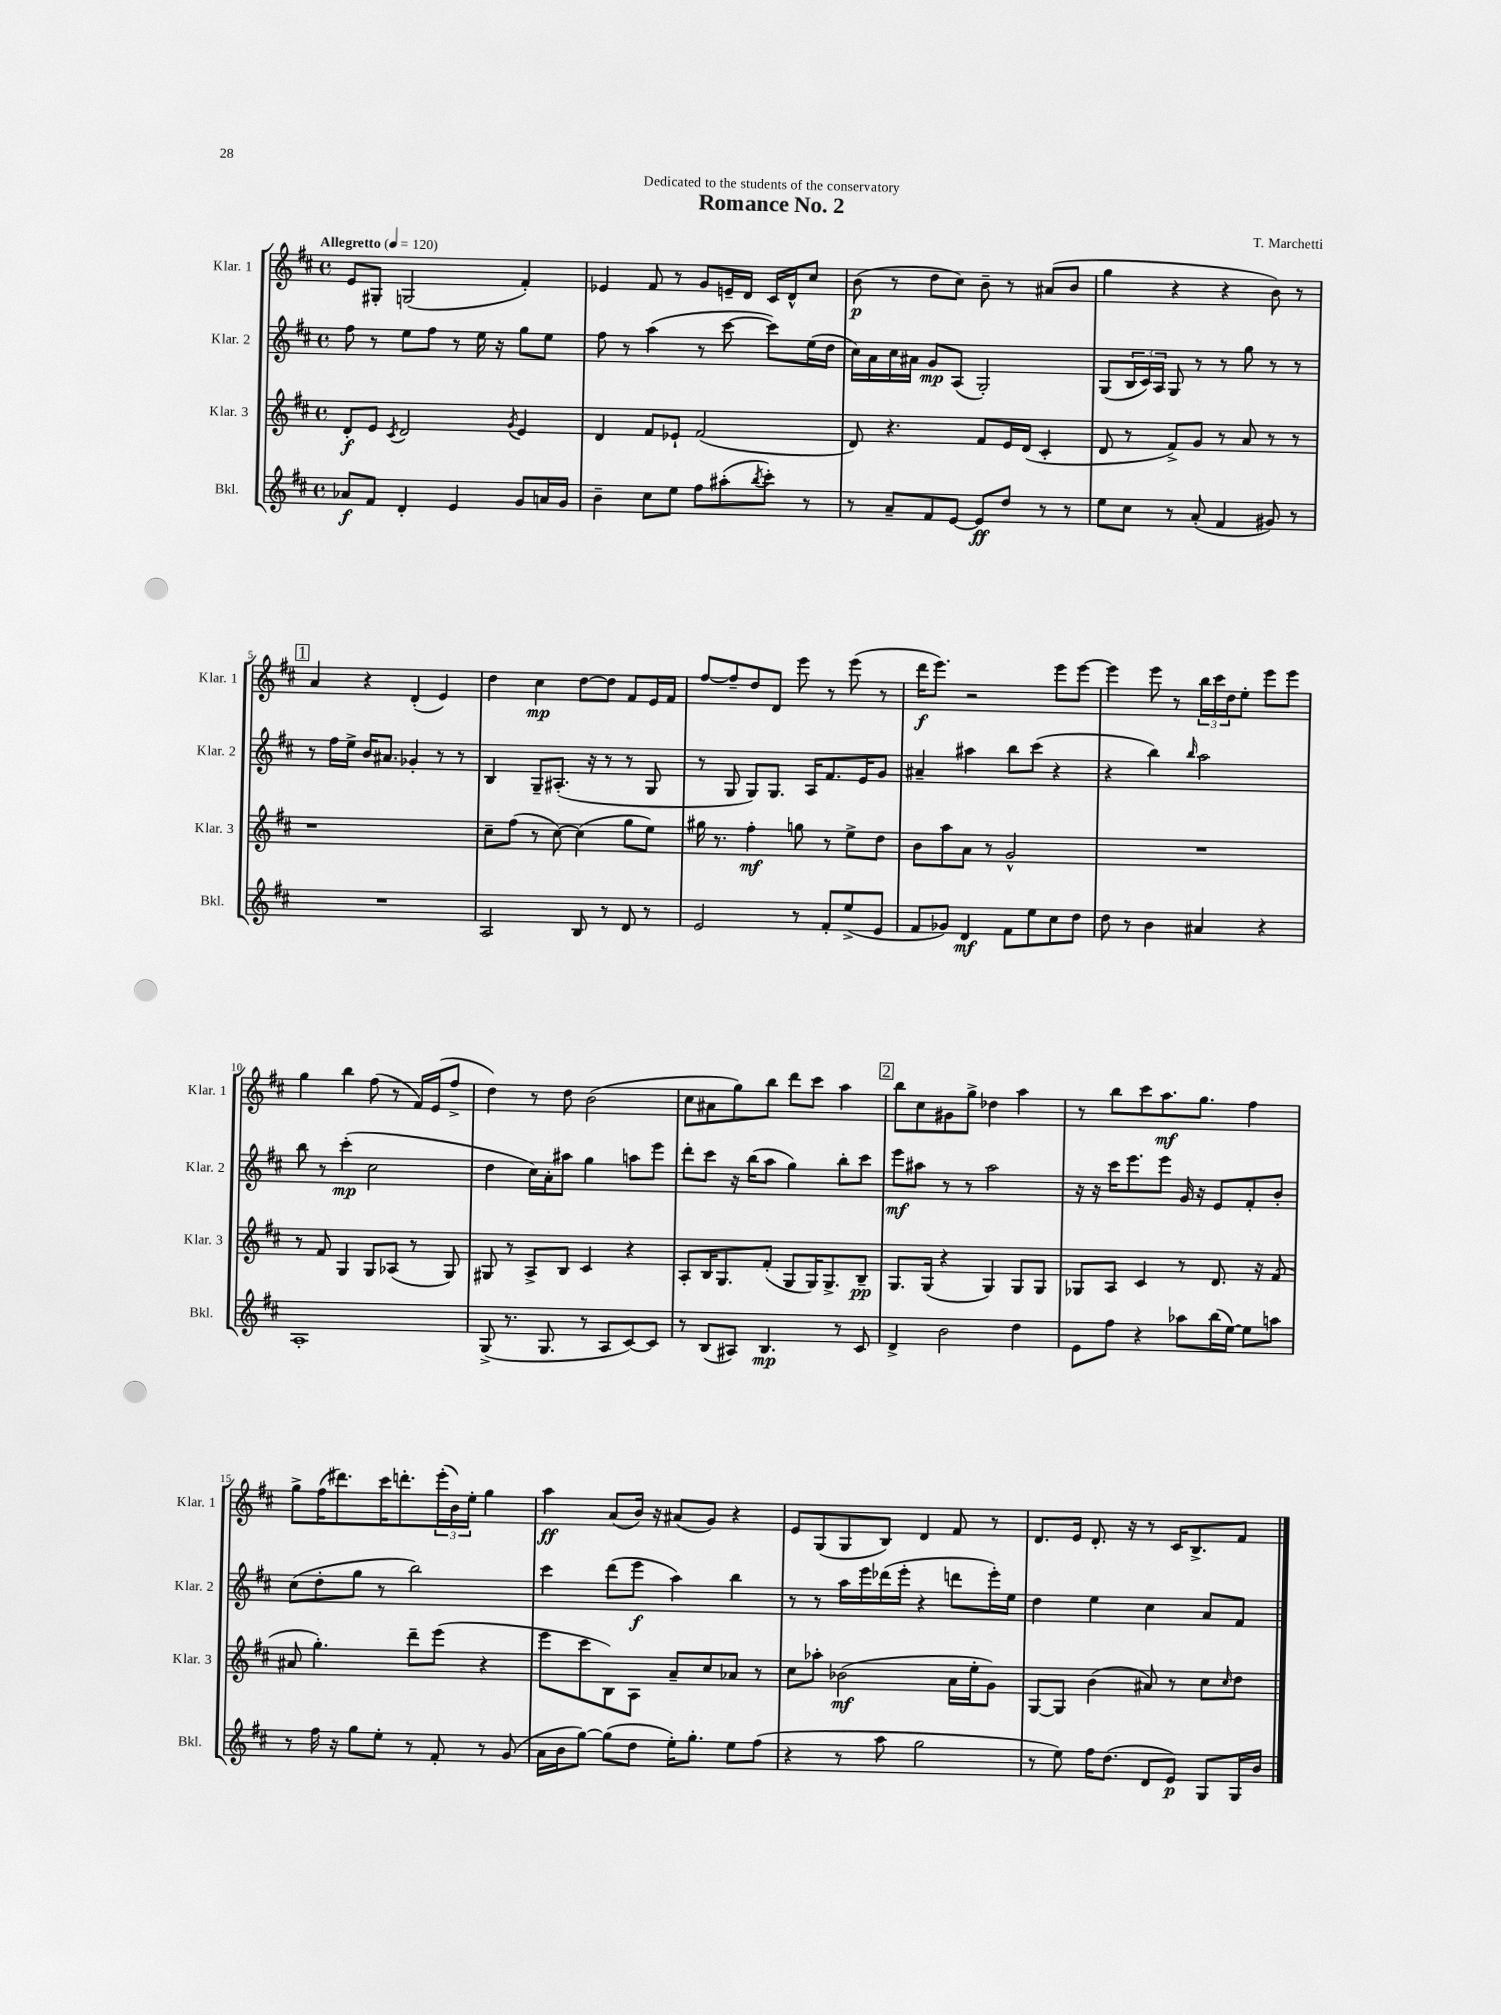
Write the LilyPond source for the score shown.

\header { title = "Romance No. 2" composer = "T. Marchetti" dedication = "Dedicated to the students of the conservatory" }
<<
\new StaffGroup <<
\new Staff = "s0" \with { instrumentName = "Klar. 1" shortInstrumentName = "Klar. 1" } {
    \clef treble \key d \major \defaultTimeSignature \time 4/4 \tempo "Allegretto" 4 = 120
    e'8 gis8-. g2( fis'4-.) |
    ees'4 fis'8 r8 g'8 e'16-- d'16 cis'16 d'16-^ cis''8 |
    b'8\p( r8 d''8 cis''8) b'8-- r8 ais'8( b'8 |
    g''4 r4 r4 b'8) r8 |
    \mark \markup { \box "1" } a'4 r4 d'4-.( e'4) |
    d''4 cis''4\mp d''8~ d''8 fis'8 e'16 fis'16 |
    fis''8~ fis''8-- d''8 d'8 e'''8 r8 e'''8( r8 |
    d'''16\f e'''8.) r2 e'''8 e'''8~ |
    e'''4 e'''8 r8 \tuplet 3/2 { b''16 cis'''16 d''16 } e''8-. e'''8 e'''8 |
    g''4 b''4 fis''8( r8 fis'16) e'16( fis''8-> |
    d''4) r8 d''8 b'2( |
    cis''8 ais'8 g''8) b''8 d'''8 cis'''8 a''4 |
    \mark \markup { \box "2" } b''8 cis''8 gis'8 g''8-> des''4 a''4 |
    r8 b''8 cis'''8 a''8.\mf g''8. fis''4 |
    g''8-> fis''16( dis'''8.) cis'''16 d'''8.-. \tuplet 3/2 { e'''16-.( b'16) e''16-. } g''4 |
    a''4\ff a'8( b'16) r16 ais'8( g'8) r4 |
    e'8 g8( g8 b8) d'4 fis'8 r8 |
    d'8. e'16 d'8.-. r16 r8 cis'16 b8.-> fis'8 \bar "|." |
}
\new Staff = "s1" \with { instrumentName = "Klar. 2" shortInstrumentName = "Klar. 2" } {
    \clef treble \key d \major \defaultTimeSignature \time 4/4
    fis''8 r8 e''8 fis''8 r8 e''16 r16 g''8 e''8 |
    fis''8 r8 a''4( r8 cis'''8~ cis'''8) e''16( d''16 |
    cis''16) a'16 cis''16 ais'16 g'8\mp a8( g2-.) |
    g8( \tuplet 3/2 { b16 cis'16) a16 } g8 r8 r8 g''8 r8 r8 |
    \mark \markup { \box "1" } r8 fis''16 e''16-> b'16 ais'8. ges'4-. r8 r8 |
    b4 g8-- ais8.-.( r16 r8 r8 g8 |
    r8 g8 g8) g8. a16 fis'8. e'16 g'8 |
    ais'4-- ais''4 b''8 cis'''8( r4 |
    r4 b''4) \grace { b''16 } a''2 |
    b''8 r8 cis'''4-.\mp( cis''2 |
    d''4 cis''16) a'16-. ais''8 g''4 a''8 e'''8 |
    d'''8-. cis'''8 r16 b''16( a''8 g''4) b''8-. cis'''8 |
    \mark \markup { \box "2" } e'''8\mf ais''8 r8 r8 ais''2 |
    r16 r16 cis'''16 e'''8. e'''8 g'16 r16 e'8 fis'8-. b'8-. |
    cis''8( d''8-. g''8 r8 b''2) |
    cis'''4 d'''8( e'''8\f a''4) b''4 |
    r8 r8 a''16 e'''16 des'''16( e'''16-. r4 d'''8 e'''16-.) e''16 |
    d''4 e''4 cis''4 a'8 fis'8 \bar "|." |
}
\new Staff = "s2" \with { instrumentName = "Klar. 3" shortInstrumentName = "Klar. 3" } {
    \clef treble \key d \major \defaultTimeSignature \time 4/4
    d'8-.\f e'8 \acciaccatura { cis'8 } d'2 \acciaccatura { g'8 } e'4 |
    d'4 fis'8 ees'8-! fis'2( |
    d'8) r4. fis'8 e'16 d'16( cis'4-. |
    d'8 r8 fis'8->) g'8 r8 a'8 r8 r8 |
    \mark \markup { \box "1" } r1 |
    cis''8-- fis''8( r8 cis''8~) cis''4( g''8 e''8) |
    gis''16 r8. fis''4-.\mf g''8 r8 e''8-> d''8 |
    b'8 a''8 a'8 r8 g'2-^ |
    R1 |
    r8 fis'8 g4 g8 aes8( r8 g8) |
    gis8 r8 a8-> b8 cis'4 r4 |
    a8-. b16 g8. fis'8-.( g8 g16) g8.-> b8--\pp |
    \mark \markup { \box "2" } g8. g16( r4 g4) g8 g8 |
    ges8 a8 cis'4 r8 d'8. r16 fis'8( |
    ais'8 g''4.-.) d'''8-- e'''8( r4 |
    e'''8 cis'''8 b8) a8 a'8-- cis''8 aes'8 r8 |
    cis''8 aes''8-. bes'2\mf( a'16 e''16-. g'8) |
    g8~ g8 b'4( ais'8) r8 cis''8 \grace { cis''16 } d''8 \bar "|." |
}
\new Staff = "s3" \with { instrumentName = "Bkl." shortInstrumentName = "Bkl." } {
    \clef treble \key d \major \defaultTimeSignature \time 4/4
    aes'8\f fis'8 d'4-. e'4 g'8 a'16 g'16 |
    b'4-- cis''8 e''8 fis''8 ais''8-.( \acciaccatura { b''8 } cis'''8-.) r8 |
    r8 a'8-- fis'8 e'8~ e'8\ff d''8 r8 r8 |
    e''8 cis''8 r8 a'8-.( fis'4 gis'8) r8 |
    \mark \markup { \box "1" } R1 |
    a2 b8 r8 d'8 r8 |
    e'2 r8 fis'8-. e''8->( e'8 |
    fis'8 ges'8) d'4\mf fis'8 e''8 cis''8 d''8 |
    d''8 r8 b'4 ais'4 r4 |
    a1-. |
    g8->( r8. g8. r8 a8 cis'8~) cis'8 |
    r8 b8( ais8) b4.\mp r8 cis'8 |
    \mark \markup { \box "2" } d'4-> b'2 d''4 |
    e'8 fis''8 r4 aes''8 b''16( e''16~) e''8 a''8 |
    r8 fis''16 r16 g''8 e''8-. r8 fis'8-. r8 g'8( |
    a'16 b'16 g''8~) g''8( d''8 e''16-.) g''8.-. e''8 fis''8( |
    r4 r8 a''8 g''2 |
    r8 e''8) fis''16 d''8.( d'8 e'8\p) g8 g16 b'16 \bar "|." |
}
>>
>>
